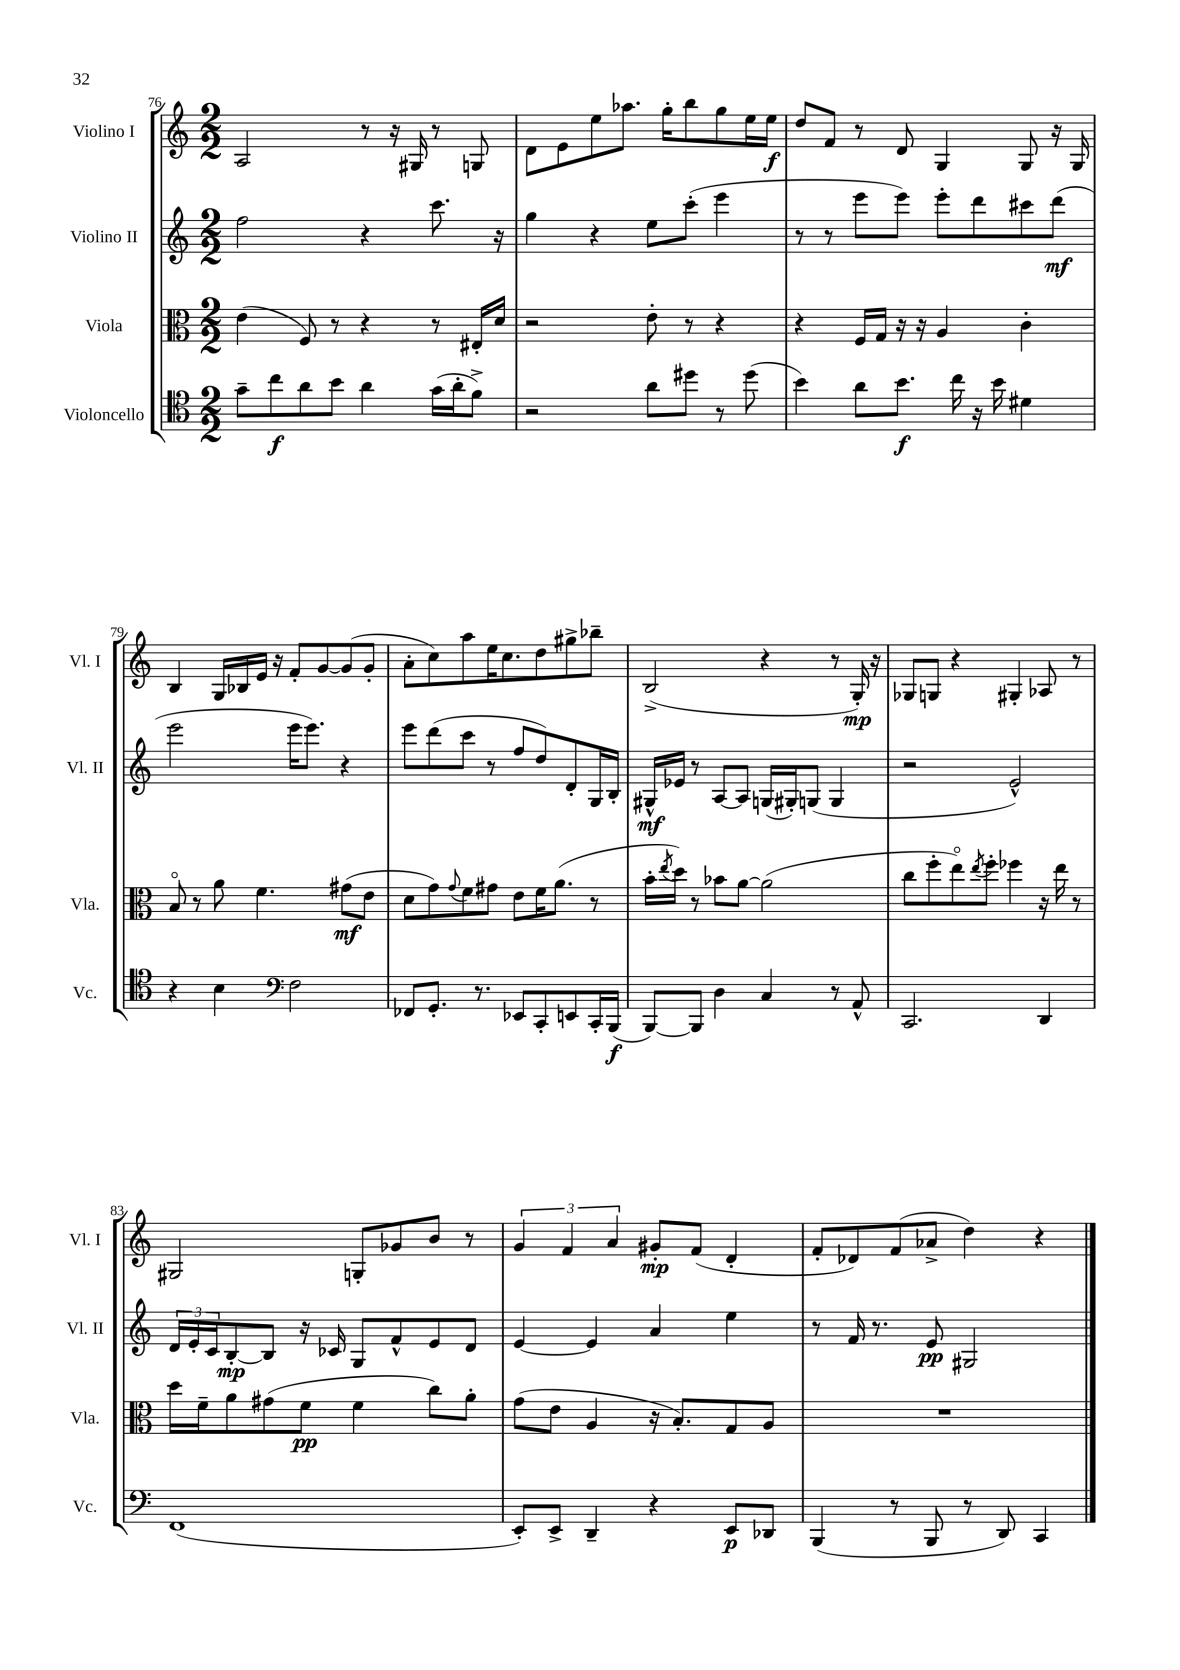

**kern	**dynam	**kern	**dynam	**kern	**dynam	**kern	**dynam
*part4	*part4	*part3	*part3	*part2	*part2	*part1	*part1
*staff4	*staff4	*staff3	*staff3	*staff2	*staff2	*staff1	*staff1
*I"Violoncello	*	*I"Viola	*	*I"Violino II	*	*I"Violino I	*
*I'Vc.	*	*I'Vla.	*	*I'Vl. II	*	*I'Vl. I	*
*clefC4	*	*clefC3	*	*clefG2	*	*clefG2	*
*k[]	*	*k[]	*	*k[]	*	*k[]	*
*M2/2	*	*M2/2	*	*M2/2	*	*M2/2	*
=76	=76	=76	=76	=76	=76	=76	=76
8g~\L	.	(4e\	.	2ff\	.	2A/	.
8cc\	f	.	.	.	.	.	.
8a\	.	8F/)	.	.	.	.	.
8b\J	.	8r	.	.	.	.	.
4a\	.	4r	.	4r	.	8r	.
.	.	.	.	.	.	16r	.
.	.	.	.	.	.	16G#X/	.
(16g\LL	.	8r	.	8.ccc\	.	8r	.
16a'\J	.	.	.	.	.	.	.
8f^\J)	.	16E#X'/LL	.	.	.	8Gn/	.
.	.	16d/JJ	.	16r	.	.	.
=77	=77	=77	=77	=77	=77	=77	=77
2r	.	2r	.	4gg\	.	8d\L	.
.	.	.	.	.	.	8e\	.
.	.	.	.	4r	.	8ee\	.
.	.	.	.	.	.	8.aa-X\J	.
8a\L	.	8e'\	.	8ee\L	.	.	.
.	.	.	.	.	.	16gg'\KL	.
8dd#X\J	.	8r	.	(8ccc'\J	.	8bb\	.
8r	.	4r	.	4eee\	.	8gg\	.
(8dd#\	.	.	.	.	.	16ee\L	.
.	.	.	.	.	.	16ee\JJ	f
=78	=78	=78	=78	=78	=78	=78	=78
4b\)	.	4r	.	8r	.	8dd/L	.
.	.	.	.	8r	.	8f/J	.
8a\L	.	16F/LL	.	8eee\L	.	8r	.
.	.	16G/JJ	.	.	.	.	.
8.b\J	f	16r	.	8eee\J)	.	8d/	.
.	.	16r	.	.	.	.	.
.	.	4A/	.	8eee'\L	.	4G/	.
16cc\	.	.	.	.	.	.	.
16r	.	.	.	8ddd\	.	.	.
16b\	.	.	.	.	.	.	.
4d#X\	.	4c'\	.	8ccc#X\	.	8G/	.
.	.	.	.	(8ddd\J	mf	16r	.
.	.	.	.	.	.	16G/	.
!!LO:LB:g=z
=79	=79	=79	=79	=79	=79	=79	=79
4r	.	8B/	.	2eee\	.	4B/	.
.	.	8r	.	.	.	.	.
4B\	.	8a\	.	.	.	16G/LL	.
.	.	.	.	.	.	16B-X/	.
.	.	4.f\	.	.	.	16e/JJ	.
.	.	.	.	.	.	16r	.
*clefF4	*	*	*	*	*	*	*
2F\	.	.	.	16eee\KL	.	8f'/L	.
.	.	.	.	8.eee\J)	.	.	.
.	.	.	.	.	.	[8g/	.
.	.	(8g#X\L	mf	4r	.	(8g/]	.
.	.	8e\J	.	.	.	8g'/J	.
=80	=80	=80	=80	=80	=80	=80	=80
8FF-X/L	.	8d\L	.	8eee\L	.	8a'\L	.
8.GG'/J	.	8g\)	.	(8ddd\	.	8cc\)	.
.	.	8qqg/	.	.	.	.	.
.	.	8f\	.	8ccc\J	.	8aa\	.
8.r	.	.	.	.	.	.	.
.	.	8g#X\J	.	8r	.	16ee\K	.
.	.	.	.	.	.	8.cc\	.
8EE-X/L	.	8e\L	.	8ff/L	.	.	.
8CC'/	.	16f\K	.	8dd/)	.	8dd\	.
.	.	(8.a\J	.	.	.	.	.
8EEn/	.	.	.	8d'/	.	8gg#X^\	.
16CC'/L	.	8r	.	16G/L	.	8bb-X~\J	.
(16BBB/JJ	f	.	.	16B'/JJ	.	.	.
=81	=81	=81	=81	=81	=81	=81	=81
[8BBB/L)	.	16b'\LL	.	16G#X^^/LL	mf	(2B^/	.
.	.	8qee/	.	.	.	.	.
.	.	16dd\JJ)	.	16e-X/JJ	.	.	.
8BBB/J]	.	8r	.	8r	.	.	.
4D\	.	8b-X\L	.	[8A/L	.	.	.
.	.	[8a\J	.	8A/J]	.	.	.
4C/	.	(2a\]	.	(16Gn/LL	.	4r	.
.	.	.	.	16G#X'/J)	.	.	.
.	.	.	.	(8Gn/J	.	.	.
8r	.	.	.	4G/	.	8r	.
8AA^^/	.	.	.	.	.	16G'/)	mp
.	.	.	.	.	.	16r	.
=82	=82	=82	=82	=82	=82	=82	=82
2.CC/	.	8cc\L	.	2r	.	8G-X/L	.
.	.	8ff'\	.	.	.	8Gn/J	.
.	.	8ee\)	.	.	.	4r	.
.	.	8qee/	.	.	.	.	.
.	.	8ff'\J	.	.	.	.	.
.	.	4ff-X\	.	2e^^/)	.	4G#X'/	.
4DD/	.	16r	.	.	.	8A-X/	.
.	.	16ee\	.	.	.	.	.
.	.	8r	.	.	.	8r	.
!!LO:LB:g=z
=83	=83	=83	=83	=83	=83	=83	=83
(1FF	.	16dd\LL	.	24d/LL	.	2G#X/	.
.	.	.	.	24e'/	.	.	.
.	.	16f~\J	.	.	.	.	.
.	.	.	.	24c/J	.	.	.
.	.	8a\	.	[8B'/	mp	.	.
.	.	(8g#X\	.	8B/J]	.	.	.
.	.	8f\J	pp	16r	.	.	.
.	.	.	.	16c-X/	.	.	.
.	.	4f\	.	8G/L	.	8Gn'/L	.
.	.	.	.	8f^^/	.	8g-X/	.
.	.	8cc\L)	.	8e/	.	8b/J	.
.	.	8a'\J	.	8d/J	.	8r	.
=84	=84	=84	=84	=84	=84	=84	=84
8EE'/L)	.	(8g\L	.	[4e/	.	6g/	.
8EE^/J	.	8e\J	.	.	.	.	.
.	.	.	.	.	.	6f/	.
4DD~/	.	4A/	.	4e/]	.	.	.
.	.	.	.	.	.	6a/	.
4r	.	16r	.	4a/	.	8g#X'/L	mp
.	.	8.B'/L)	.	.	.	.	.
.	.	.	.	.	.	(8f/J	.
8EE/L	p	8G/	.	4ee\	.	4d'/	.
8DD-X/J	.	8A/J	.	.	.	.	.
=85	=85	=85	=85	=85	=85	=85	=85
(4BBB/	.	1r	.	8r	.	8f'/L	.
.	.	.	.	16f/	.	8d-X/)	.
.	.	.	.	8.r	.	.	.
8r	.	.	.	.	.	(8f/	.
8BBB/	.	.	.	8e/	pp	8a-X^/J	.
8r	.	.	.	2G#X/	.	4dd\)	.
8DD/)	.	.	.	.	.	.	.
4CC/	.	.	.	.	.	4r	.
==	==	==	==	==	==	==	==
*-	*-	*-	*-	*-	*-	*-	*-
